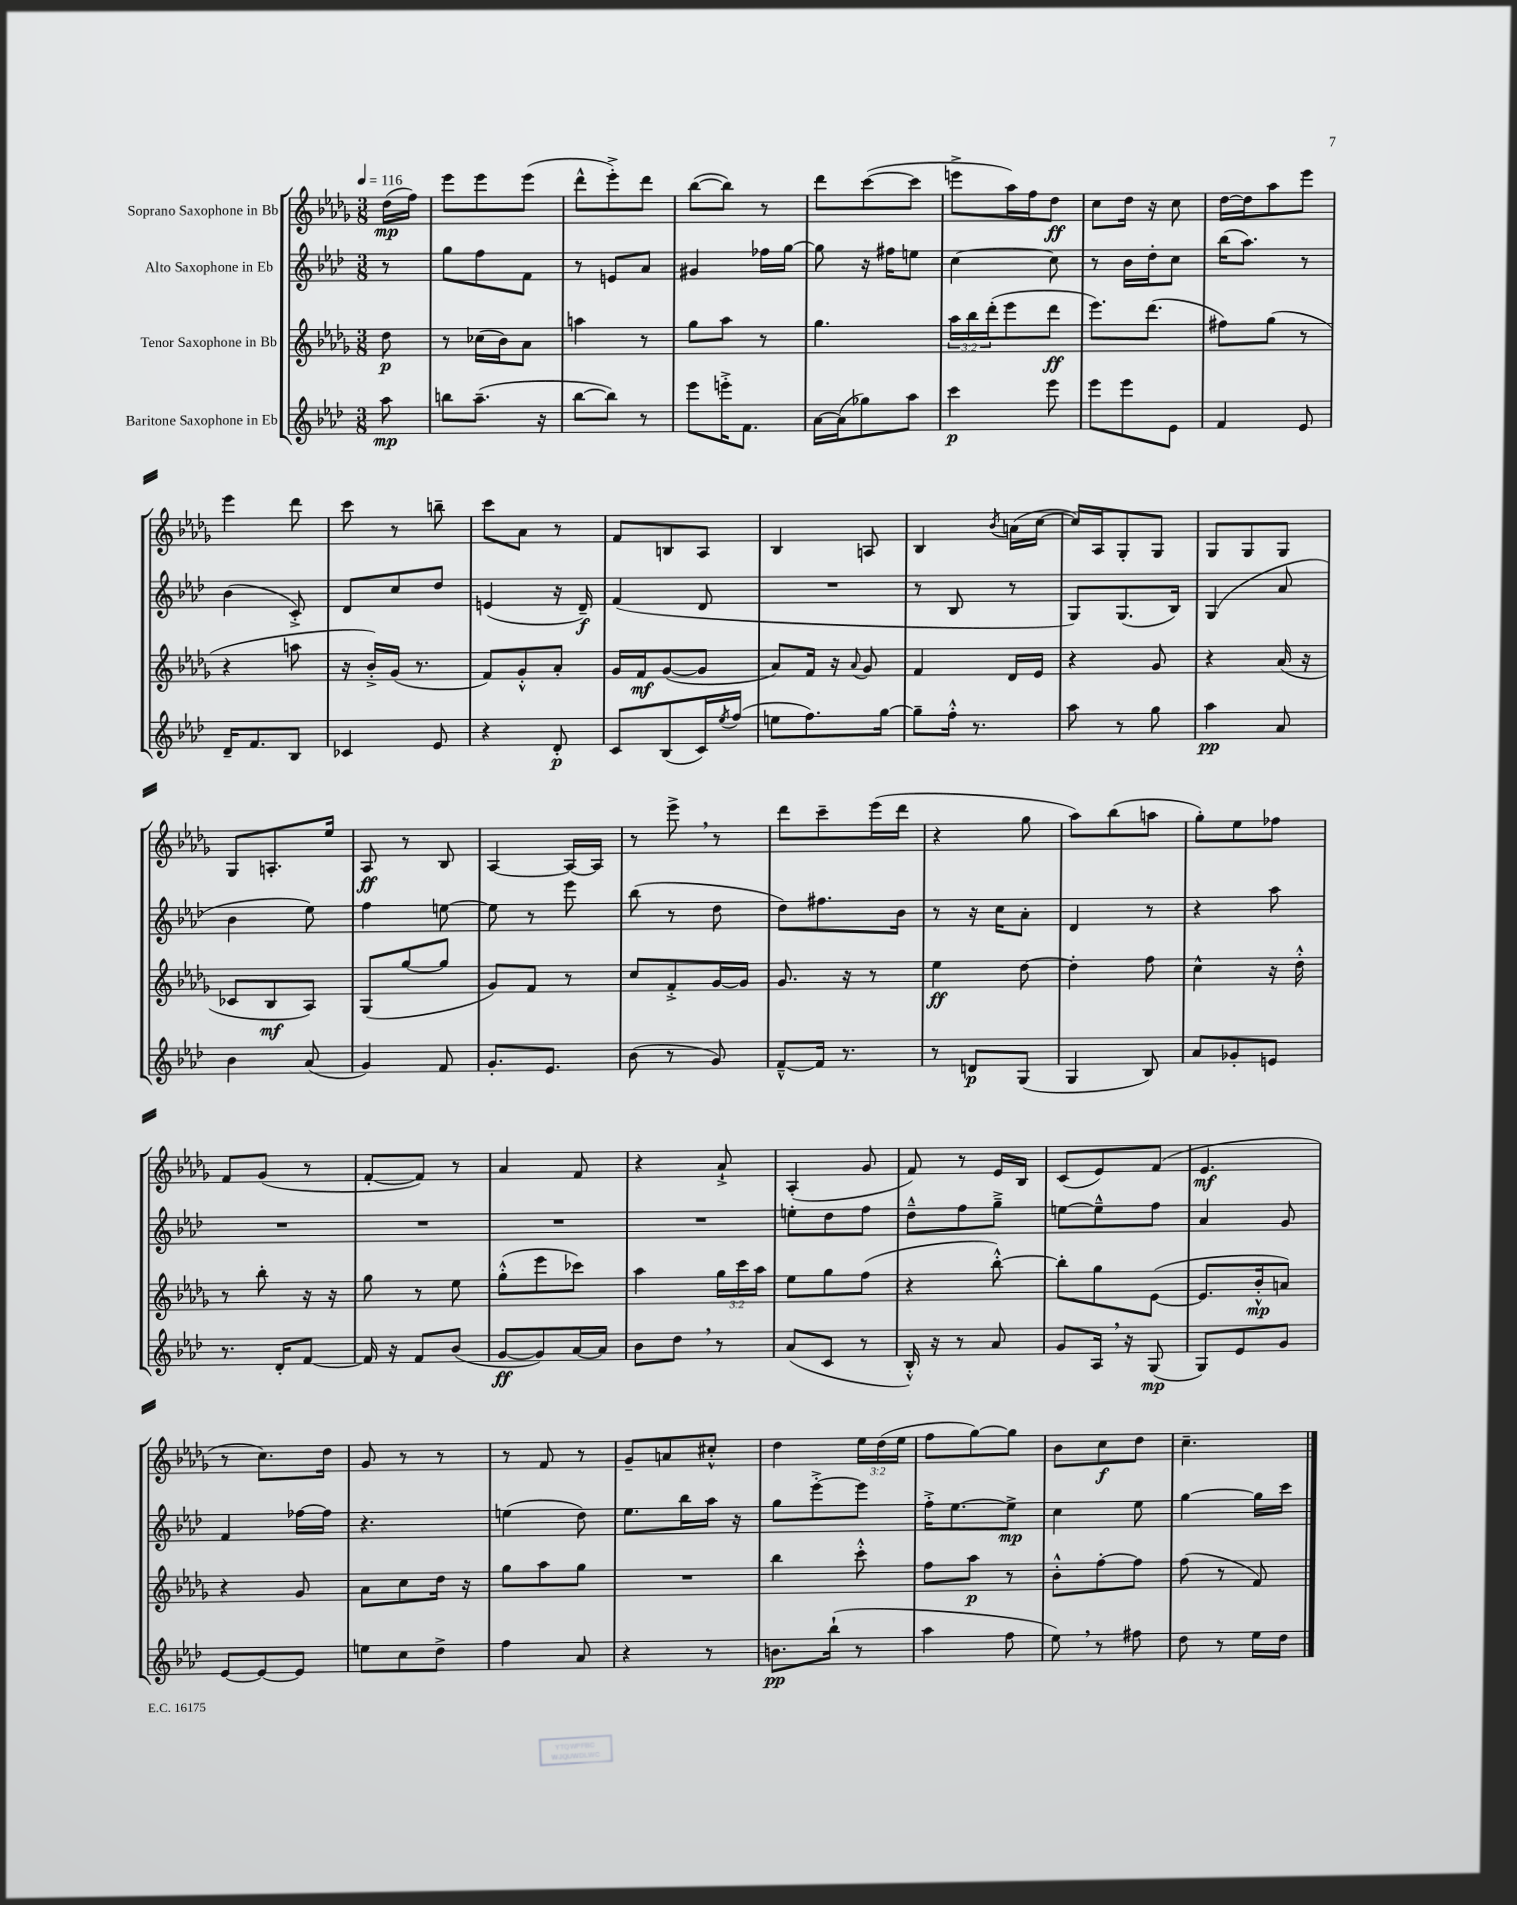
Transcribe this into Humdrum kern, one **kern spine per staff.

**kern	**kern	**kern	**kern
*staff4	*staff3	*staff2	*staff1
*clefG2	*clefG2	*clefG2	*clefG2
*k[b-e-a-d-]	*k[b-e-a-d-g-]	*k[b-e-a-d-]	*k[b-e-a-d-g-]
*M3/8	*M3/8	*M3/8	*M3/8
*MM116	*MM116	*MM116	*MM116
8aa-	8dd-	8r	(16dd-
.	.	.	16ff)
=	=	=	=
8bb	8r	8gg	8eee-
(8.aa-~	(16cc-	8ff	8eee-
.	16b-)	.	.
.	8a-	8f	(8eee-
16r	.	.	.
=	=	=	=
[8bb-	4aa	8r	8ddd-^^
8bb-])	.	8e	8eee-'^)
8r	8r	8a-	8ddd-
=	=	=	=
8eee-	8gg-	4g#	([8bb-
16eee'^	8aa-	.	8bb-])
8.f	.	.	.
.	8r	16ff-	8r
.	.	[16gg	.
=	=	=	=
[16a-	4.gg-	8gg]	8ddd-
(16a-]	.	.	.
8gg-)	.	16r	([8ccc
.	.	16ff#	.
8aa-	.	8ee	8ccc]
=	=	=	=
4ccc	24aa-	[4cc	8eee^
.	24bb-	.	.
.	(24ddd-'	.	.
.	8eee-	.	16aa-)
.	.	.	16ff
8eee-	8ddd-	8cc]	8dd-
=	=	=	=
8eee-	8.eee-)	8r	8cc
8eee-	.	16b-	16dd-
.	(8.ddd-	16dd-'	16r
8e-	.	8cc	8cc
=	=	=	=
4f	8ff#)	(16bb-	[16dd-
.	.	8.aa-)	16dd-]
.	(8gg-	.	8aa-
8e-	8r	8r	8eee-
=	=	=	=
16d-~	4r	(4b-	4eee-
8.f	.	.	.
8B-	8aa	8c'^)	8ddd-
=	=	=	=
4c-	16r	8d-	8ccc
.	16b-'^)	.	.
.	(16g-	8cc	8r
.	8.r	.	.
8e-	.	8dd-	8bb~
=	=	=	=
4r	8f)	(4e	8ccc
.	8g-'^^	.	8a-
8d-'	8a-'	16r	8r
.	.	16d-~)	.
=	=	=	=
8c	16g-	(4f	8f
.	16f	.	.
(8B-	([8g-	.	8B
16c)	8g-]	8d-	8A-
8qee-	.	.	.
(16ff	.	.	.
=	=	=	=
8ee	8a-)	4.r	4B-
8.ff)	16f	.	.
.	16r	.	.
.	8qqa-	.	.
.	8g-	.	8A
[16gg	.	.	.
=	=	=	=
8gg~]	4f	8r	4B-
16ff'^^	.	8B-	.
8.r	.	.	.
.	.	.	8qb-
.	16d-	8r	(16a
.	16e-	.	[16cc
=	=	=	=
8aa-	4r	8G)	16cc])
.	.	.	16A-
8r	.	(8.G	8G-'
8gg	8g-	.	8G-
.	.	16B-)	.
=	=	=	=
4aa-	4r	(4G	8G-
.	.	.	8G-
8a-	(16a-	8a-	8G-
.	16r	.	.
=	=	=	=
4b-	8c-	4b-	8G-
.	8B-	.	8.A'
(8a-	8A-)	8ee-)	.
.	.	.	16ee-
=	=	=	=
4g)	(8G-	4ff	8A-
.	[8gg-	.	8r
8f	8gg-]	[8ee	8B-
=	=	=	=
8.g'	8g-)	8ee]	[4A-
.	8f	8r	.
8.e-	.	.	.
.	8r	8eee-	16A-_
.	.	.	16A-]
=	=	=	=
(8b-	8cc	(8bb-	8r
8r	8f'^	8r	8eee-^
8g)	[16g-	8dd-	8r
.	16g-]	.	.
=	=	=	=
[8f~^^	8.g-	8dd-)	8ddd-
16f]	.	8.ff#	8ccc~
8.r	16r	.	.
.	8r	.	(16eee-
.	.	16b-	16ddd-
=	=	=	=
8r	4ee-	8r	4r
8d	.	16r	.
.	.	16cc	.
(8G	[8dd-	8a-'	8gg-
=	=	=	=
4G	4dd-']	4d-	8aa-)
.	.	.	(8bb-
8B-)	8ff	8r	8aa
=	=	=	=
8a-	4cc^^	4r	8gg-')
8g-'	.	.	8ee-
8e	16r	8aa-	8ff-
.	16dd-'^^	.	.
=	=	=	=
8.r	8r	4.r	8f
.	8bb-'	.	(8g-
16d-'	.	.	.
[8f	16r	.	8r
.	16r	.	.
=	=	=	=
16f]	8gg-	4.r	[8f'
16r	.	.	.
8f	8r	.	8f])
(8b-	8ee-	.	8r
=	=	=	=
[8g	(8gg-'^^	4.r	4a-
8g])	8eee-	.	.
[16a-	8ccc-)	.	8f
16a-]	.	.	.
=	=	=	=
8b-	4aa-	4.r	4r
8dd-	.	.	.
8r	24gg-	.	8a-`^
.	24ccc	.	.
.	24aa-	.	.
=	=	=	=
(8a-	8ee-	8ee'	(4A-'
8c	8gg-	8dd-	.
8r	(8ff	8ff	8g-
=	=	=	=
16B-'^^)	4r	8dd-~^^	8f)
16r	.	.	.
8r	.	8ff	8r
8a-	[8bb-'^^)	8gg~^	16e-
.	.	.	16B-
=	=	=	=
8g	8bb-']	[8ee	(8c
16A-	8gg-	8ee~^^]	8e-)
16r	.	.	.
(8G	([8e-	8ff	(8f
=	=	=	=
8G)	8.e-]	4a-	4.e-
8e-	.	.	.
.	16b-'^^	.	.
8g	8a)	8g	.
=	=	=	=
[8e-	4r	4f	8r
8e-_	.	.	8.cc)
8e-]	8g-	[16ff-	.
.	.	16ff-]	16dd-
=	=	=	=
8ee	8a-	4.r	8g-
8cc	8cc	.	8r
8dd-^	16dd-	.	8r
.	16r	.	.
=	=	=	=
4ff	8gg-	(4ee	8r
.	8aa-	.	8f
8a-	8gg-	8dd-)	8r
=	=	=	=
4r	4.r	8.ee-	8g-~
.	.	.	8a
.	.	16bb-	.
8r	.	16aa-	8cc#'^^
.	.	16r	.
=	=	=	=
8.b	4bb-	8gg	4dd-
.	.	[8eee-'^	.
(16bb-`	.	.	.
8r	8ccc'^^	8eee-]	24ee-
.	.	.	(24dd-
.	.	.	24ee-
=	=	=	=
4aa-	8ff	16ff'^	8ff
.	.	[8.ee-	.
.	8aa-	.	[8gg-)
8ff	8r	8ee-^]	8gg-]
=	=	=	=
8ee-)	8b-'^^	4cc	8b-
8r	[8ff'	.	8cc
8ff#	8ff]	8ee-	8dd-
=	=	=	=
8dd-	(8ff	[4gg	4.cc~
8r	8r	.	.
16ee-	8f)	16gg]	.
16dd-	.	16ccc	.
==	==	==	==
*-	*-	*-	*-
